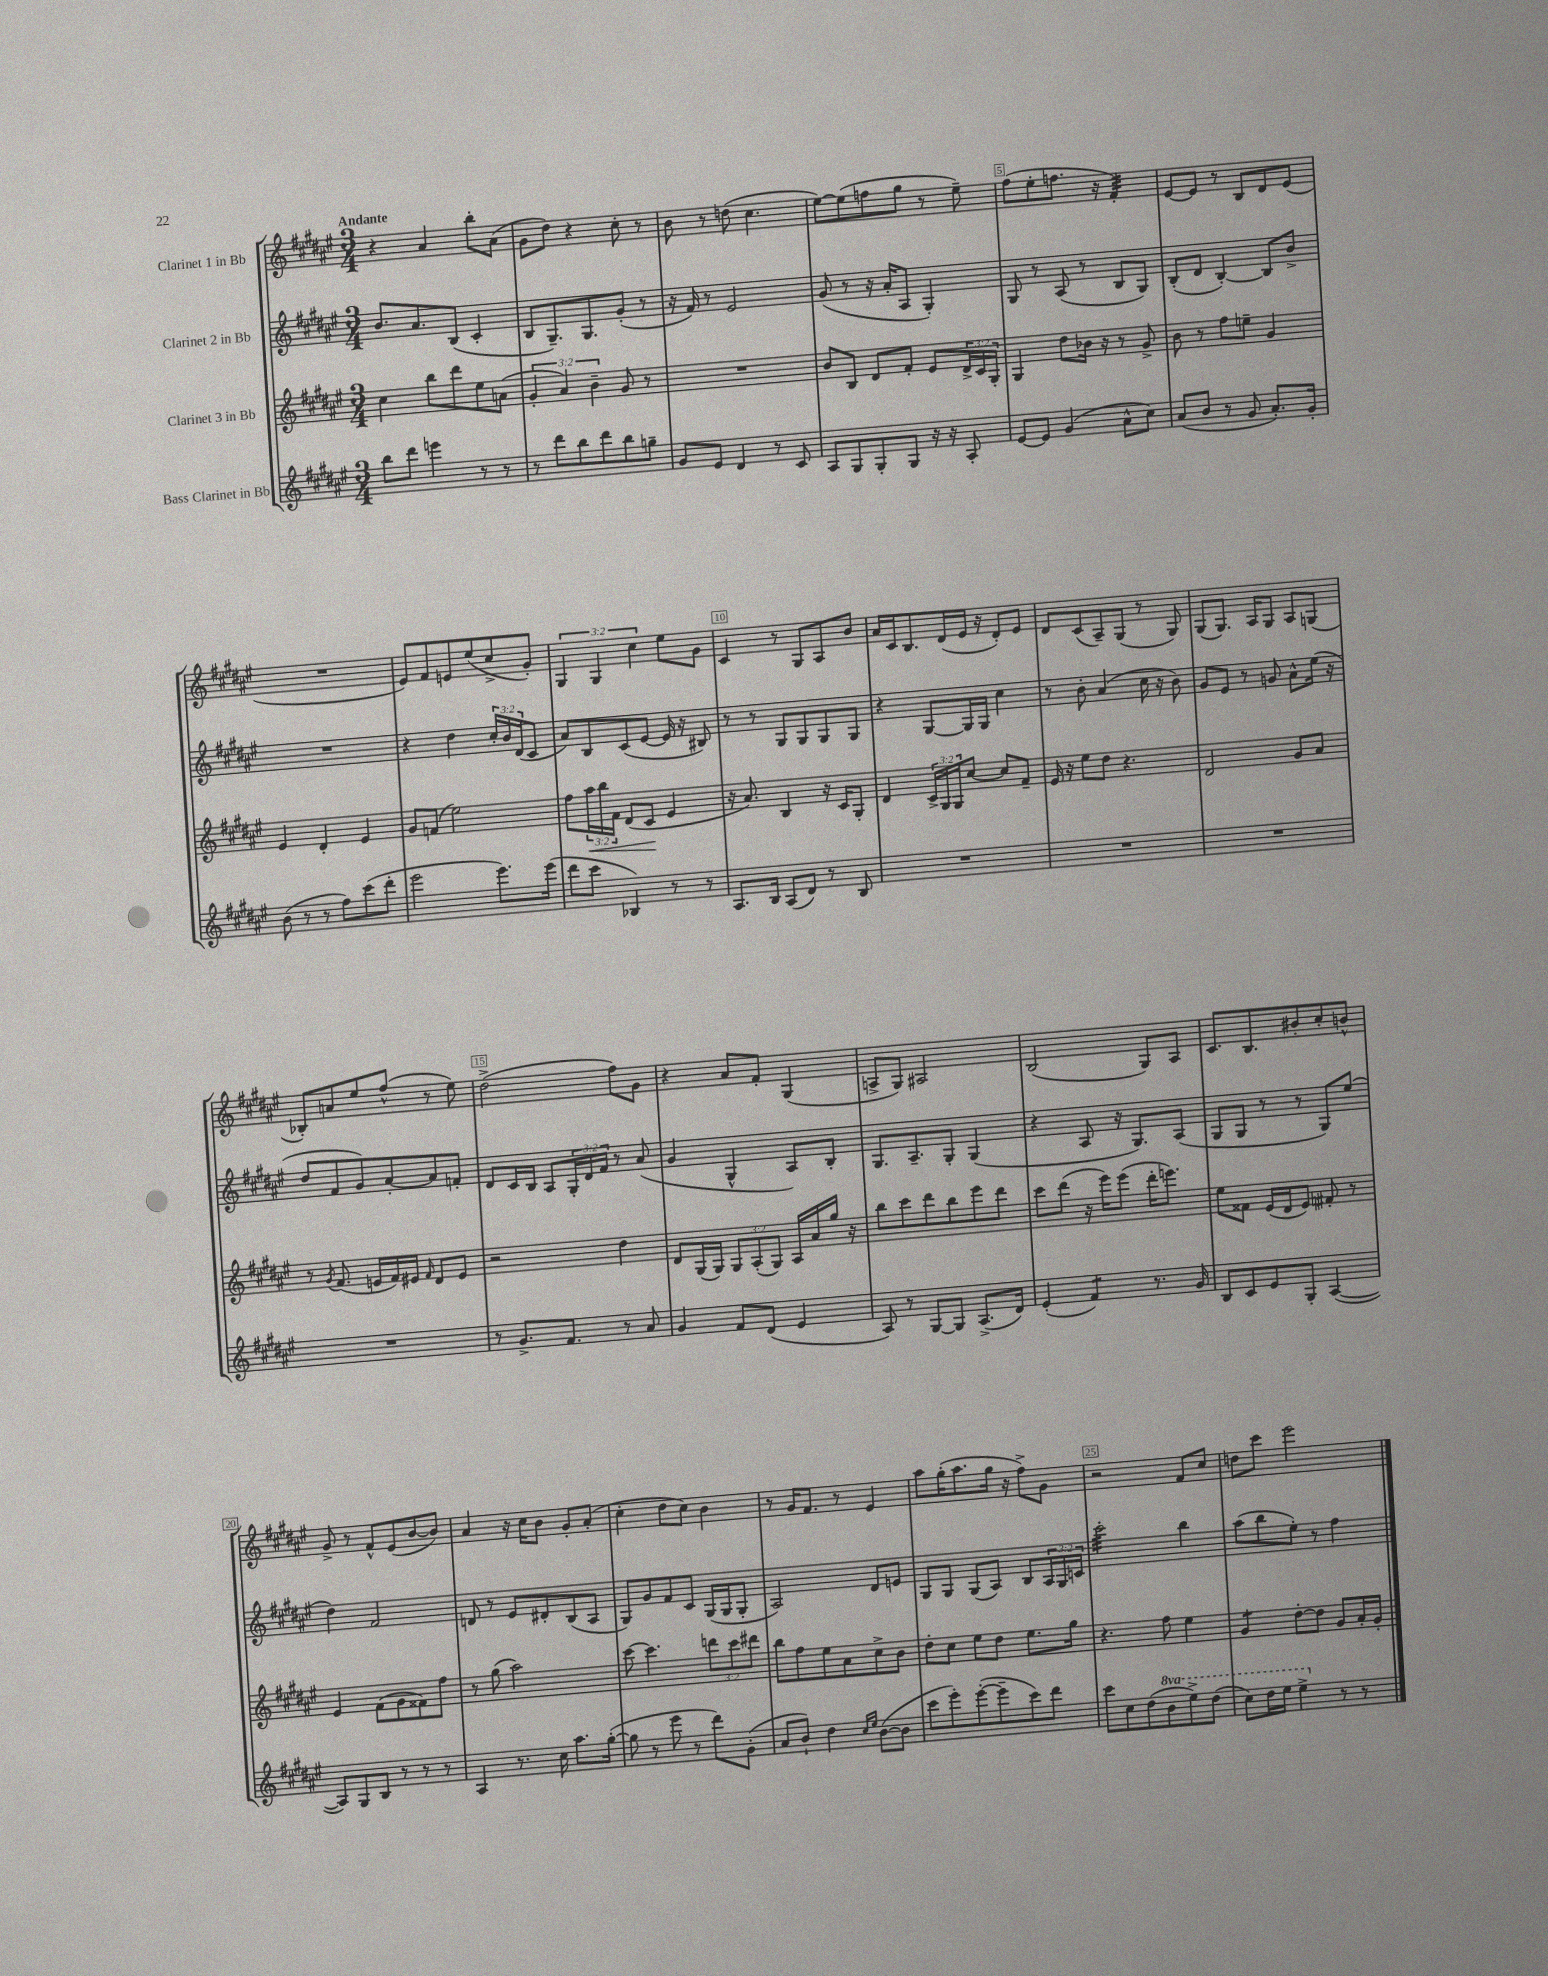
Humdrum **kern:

**kern	**kern	**kern	**kern
*staff4	*staff3	*staff2	*staff1
*clefG2	*clefG2	*clefG2	*clefG2
*k[f#c#g#d#a#e#]	*k[f#c#g#d#a#e#]	*k[f#c#g#d#a#e#]	*k[f#c#g#d#a#e#]
*M3/4	*M3/4	*M3/4	*M3/4
8bb\L	4cc#\	8.b/L	4r
8ddd#\J	.	.	.
.	.	8.a#/	.
4eee\	8bb\L	.	4a#/
.	8ddd#\	(8B/J	.
8r	8ee#\	4c#'/	8bb'\L
8r	(8a\J	.	(8a#\J
=	=	=	=
8r	6g#'/	8B/L	8g#\L
8ddd#\L	.	8.G#~/)	8dd#\J)
.	6a#/)	.	.
8bb\	.	.	4r
.	.	8.G#/	.
.	6b~\	.	.
8ddd#\	.	.	.
8bb\	8g#/	(8g#'/J	8cc#'\
8gg~\J	8r	8r	8r
=	=	=	=
8g#/L	2.r	16r	8b\
.	.	16f#/)	.
8e#/J	.	8r	8r
4d#/	.	2e#/	(8dd\
.	.	.	4.cc#\
8r	.	.	.
8c#/	.	.	.
=	=	=	=
8A#/L	8b/L	(8g#/	[8ee#\L)
8G#/	8B/J	8r	(8ee#\]
8G#'/	8d#/L	16r	8ff\
.	.	16a#'/LK	.
8G#/J	8f#'/J	8A#/J	8gg#\J
16r	8e#/L	4G#'/)	8r
16r	.	.	.
8A#'/	24d#^/L	.	8ee#~\)
.	24c#/	.	.
.	24G#'/JJ	.	.
=	=	=	=
[8e#/L	4G#/	8G#/	(8ff#\L
8e#/]J	.	8r	8ee#'\
(4g#/	8dd#\L	(8A#/	8.ff\J
.	16b-\Jk	8r	.
.	16r	.	16r
8a#^^\L	8r	8B/L	4f#'/)
8cc#\J)	8g#^/	8G#/J)	.
=	=	=	=
(8a#/L	8b\	(8B'/L	[8e#/L
8b/J	8r	8d#/J	8e#/]J
8r	8ff#\L	[4B'/)	8r
8g#/	8ee~\J	.	8B/L
8.a#'/L)	4g#/	8B/]L	8d#/
.	.	8b^/J	(8e#/J
16g#'/Jk	.	.	.
=	=	=	=
(8b\	4e#/	2.r	2.r
8r	.	.	.
8r	4d#'/	.	.
8ff#\L)	.	.	.
(8ccc#\	4e#/	.	.
8ddd#'\J	.	.	.
=	=	=	=
2eee#\	8g#/L	4r	8e#/L)
.	(8f/J	.	8f#/
.	2ee#\)	4dd#\	8e/
.	.	.	(8ee#/
8.eee#\L)	.	24cc#'/LL	8cc#^/
.	.	24b/	.
.	.	(24d#/J	.
.	.	8c#/J	8g#'/J)
(16eee#\Jk	.	.	.
=	=	=	=
8ddd#\L	8ff#\L	8a#/L)	6G#/
8ccc#\J	24aa#\L	8B/	.
.	24bb\	.	6G#/
.	24f#\JJ	.	.
4B-/)	(8d#/L	(8c#/	.
.	.	.	6cc#\
.	8c#/J	[8e#/J	.
8r	4e#/	16e#/]	8ee#\L
.	.	16r	.
8r	.	8B#/)	8g#\J
=	=	=	=
8.A#/L	16r	8r	4c#/
.	8.a#/)	.	.
.	.	8r	.
16B/Jk	.	.	.
(8A#/L	4B/	8G#/L	8r
8d#/J)	.	8G#/	8G#/L
8r	16r	8G#/	8A#/
.	16c#/LK	.	.
8B/	8G#'/J	8G#/J	8b/J
=	=	=	=
2.r	4d#/	4r	16a#/LL
.	.	.	16c#/J
.	.	.	8.B/
.	24c#^/LL	[8G#/L	.
.	24G#/	.	.
.	.	.	(16d#/L
.	24G#/J	.	.
.	[8cc#/J	16G#/]L	16e#/JJ
.	.	16G#/JJ	16r
.	8cc#/]L	4cc#\	8d#'/L)
.	8f#~/J	.	8e#/J
=	=	=	=
2.r	16e#/	8r	8d#/L
.	16r	.	.
.	8ee#\L	8b'\	(8c#/
.	8dd#\J	(4a#/	8A#~/)
.	4.r	.	(8G#/J
.	.	16cc#\	8r
.	.	16r	.
.	.	8b\)	8G#/)
=	=	=	=
2.r	2d#/	8g#/L	(8G#/L
.	.	8e#/J	8.G#/J)
.	.	8r	.
.	.	.	16A#/LK
.	.	8g/	8G#/J
.	8g#/L	8a#^^\L	8A#/L
.	8a#/J	(16ee#\Jk	(8G/J
.	.	16r	.
=	=	=	=
2.r	8r	8dd#/L	8B-'/L)
.	8qg#/	.	.
.	(8.f#/	8f#/	8a/
.	.	8g#/)	8ee#/
.	16e/LL	.	.
.	16f#/)	[8a#'/	(8ff#^^/J
.	16e#/JJ	.	.
.	16qqf#/	.	.
.	8d#/L	8a#/]	8r
.	8e#/J	8f'/J	8ee#\)
=	=	=	=
8r	2r	8d#/L	(2dd#^\
8.g#^/L	.	16c#/L	.
.	.	16B/JJ	.
.	.	8A#/L	.
8.f#/J	.	.	.
.	.	24G#'/L	.
.	.	24d#/	.
.	.	24f#/JJ	.
8r	4dd#\	8r	8ff#\L)
8a#/	.	(8a#/	8g#\J
=	=	=	=
4g#/	8d#/L	4g#/	4r
.	(16G#/L	.	.
.	16G#/JJ)	.	.
8f#/L	12G#/L	4G#^^/	8a#/L
.	(12A#'/	.	.
(8d#/J	.	.	8f#'/J
.	12G#/J)	.	.
4e#/	16A#/LL	8A#/L)	(4G#/
.	16a#/	.	.
.	16gg#/JJ	8B'/J	.
.	16r	.	.
=	=	=	=
8A#/)	8bb\L	8.G#/L	8A^/L
8r	8ccc#\	.	8G#/J)
.	.	8.A#~/	.
[8G#/L	8ddd#\	.	2A#/
8G#/]J	8bb\	8G#'/J	.
(8.A#^/L	8eee#\	(4G#/	.
.	8ddd#\J	.	.
16d#/Jk)	.	.	.
=	=	=	=
(4e#'/	8ccc#\L	4r	(2B/
.	(8ddd#\J	.	.
4f#/)	16r	8A#/	.
.	16eee#\LK)	.	.
.	(8eee#\J	16r	.
.	.	8.G#/L)	.
8.r	16ddd#'\LK	.	8G#/L)
.	8.eee\J)	.	.
.	.	(8A#/J	8A#/J
16g#/	.	.	.
=	=	=	=
8B/L	8ee#\L	8G#/L	8.c#/L
8c#/	8f##\J	8G#/J	.
.	.	.	8.B/
8e#/	(16e#/LL	8r	.
.	16d#/J	.	.
8G#'/J	8e#/J)	8r	8b#'/
([4A#/	8f#'/	8G#/L)	8cc#'/
.	8r	(8ee#/J	8b^^/J
=	=	=	=
8A#/]L)	4e#/	4dd#\)	8g#^/
8G#/	.	.	8r
8B/J	(8f#\L	2f#/	8f#^^/L
8r	8g#\	.	(8e#/
8r	8f##\)	.	[8b/
8r	8ff#\J	.	8b/]J)
=	=	=	=
4A#/	8r	8d/	4a#/
.	(8gg#\	8r	.
8.r	2aa#\)	8e#/L	16r
.	.	.	16cc#\LK
.	.	8d#'/	8b\J
16cc#\	.	.	.
8.aa#\L	.	(8B/	8g#'/L
.	.	8A#/J	(8a#'/J
([16gg#'\Jk	.	.	.
=	=	=	=
8gg#\]	[8ccc#\	8G#/L)	4cc#'\
8r	4.ccc#\]	8g#/	.
8eee#\	.	8f#/	8dd#\L
8r	.	8c#/J	8cc#\J)
8ddd#\L)	12ddd\L	(16G#/LL	4b\
.	.	16G#/J	.
.	12ccc#\	.	.
(8g#'\J	.	8G#'/J	.
.	12ddd#\J	.	.
=	=	=	=
8a#/L	8bb\L	2A#/)	8r
8b`/J)	8ff#\	.	16g#/LK
.	.	.	8.f#/J
4dd#\	8ee#\	.	.
.	8a#\	.	8r
16qqcc#/LL	.	.	.
16qqee#/JJ	.	.	.
([8b\L	8cc#^\	8d#/L	4e#/
8b\]J	8b\J	8e/J	.
=	=	=	=
8ccc#\L	8dd#'\L	8G#/L	8aa#\L
8eee#'\)	8cc#\J	8G#/J	(16gg#'\K
.	.	.	8.aa#\
([8eee#'\	8ee#\L	(8G#/L	.
8eee#~\]	8dd#\J	8A#/J)	16gg#\Jk
.	.	.	16r
8ccc#\)	8.ee#\L	8B/L	8ff#^\L)
8ddd#\J	.	24A#/L	8g#\J
.	.	24G#/	.
.	16gg#\Jk	.	.
.	.	24c/JJ	.
=	=	=	=
8ccc#\L	4.r	2ccc#'\	2r
8cc#\	.	.	.
(8dd#\	.	.	.
8bb\	8ff#\	.	.
8eee#^\)	4ee#\	4bb\	8f#/L
(8ddd#\J	.	.	8cc#/J
=	=	=	=
8ccc#\L)	4g#/	(8aa#\L	8dd\L
16ddd#\L	.	8bb\	8ccc#\J
16eee#\JJ	.	.	.
4eee#^\	[8dd#'\L	8ee#'\J)	2eee#\
.	8dd#\]J	8r	.
8r	8g#/L	4ff#\	.
8r	16a#'/L	.	.
.	16g#'/JJ	.	.
==	==	==	==
*-	*-	*-	*-
